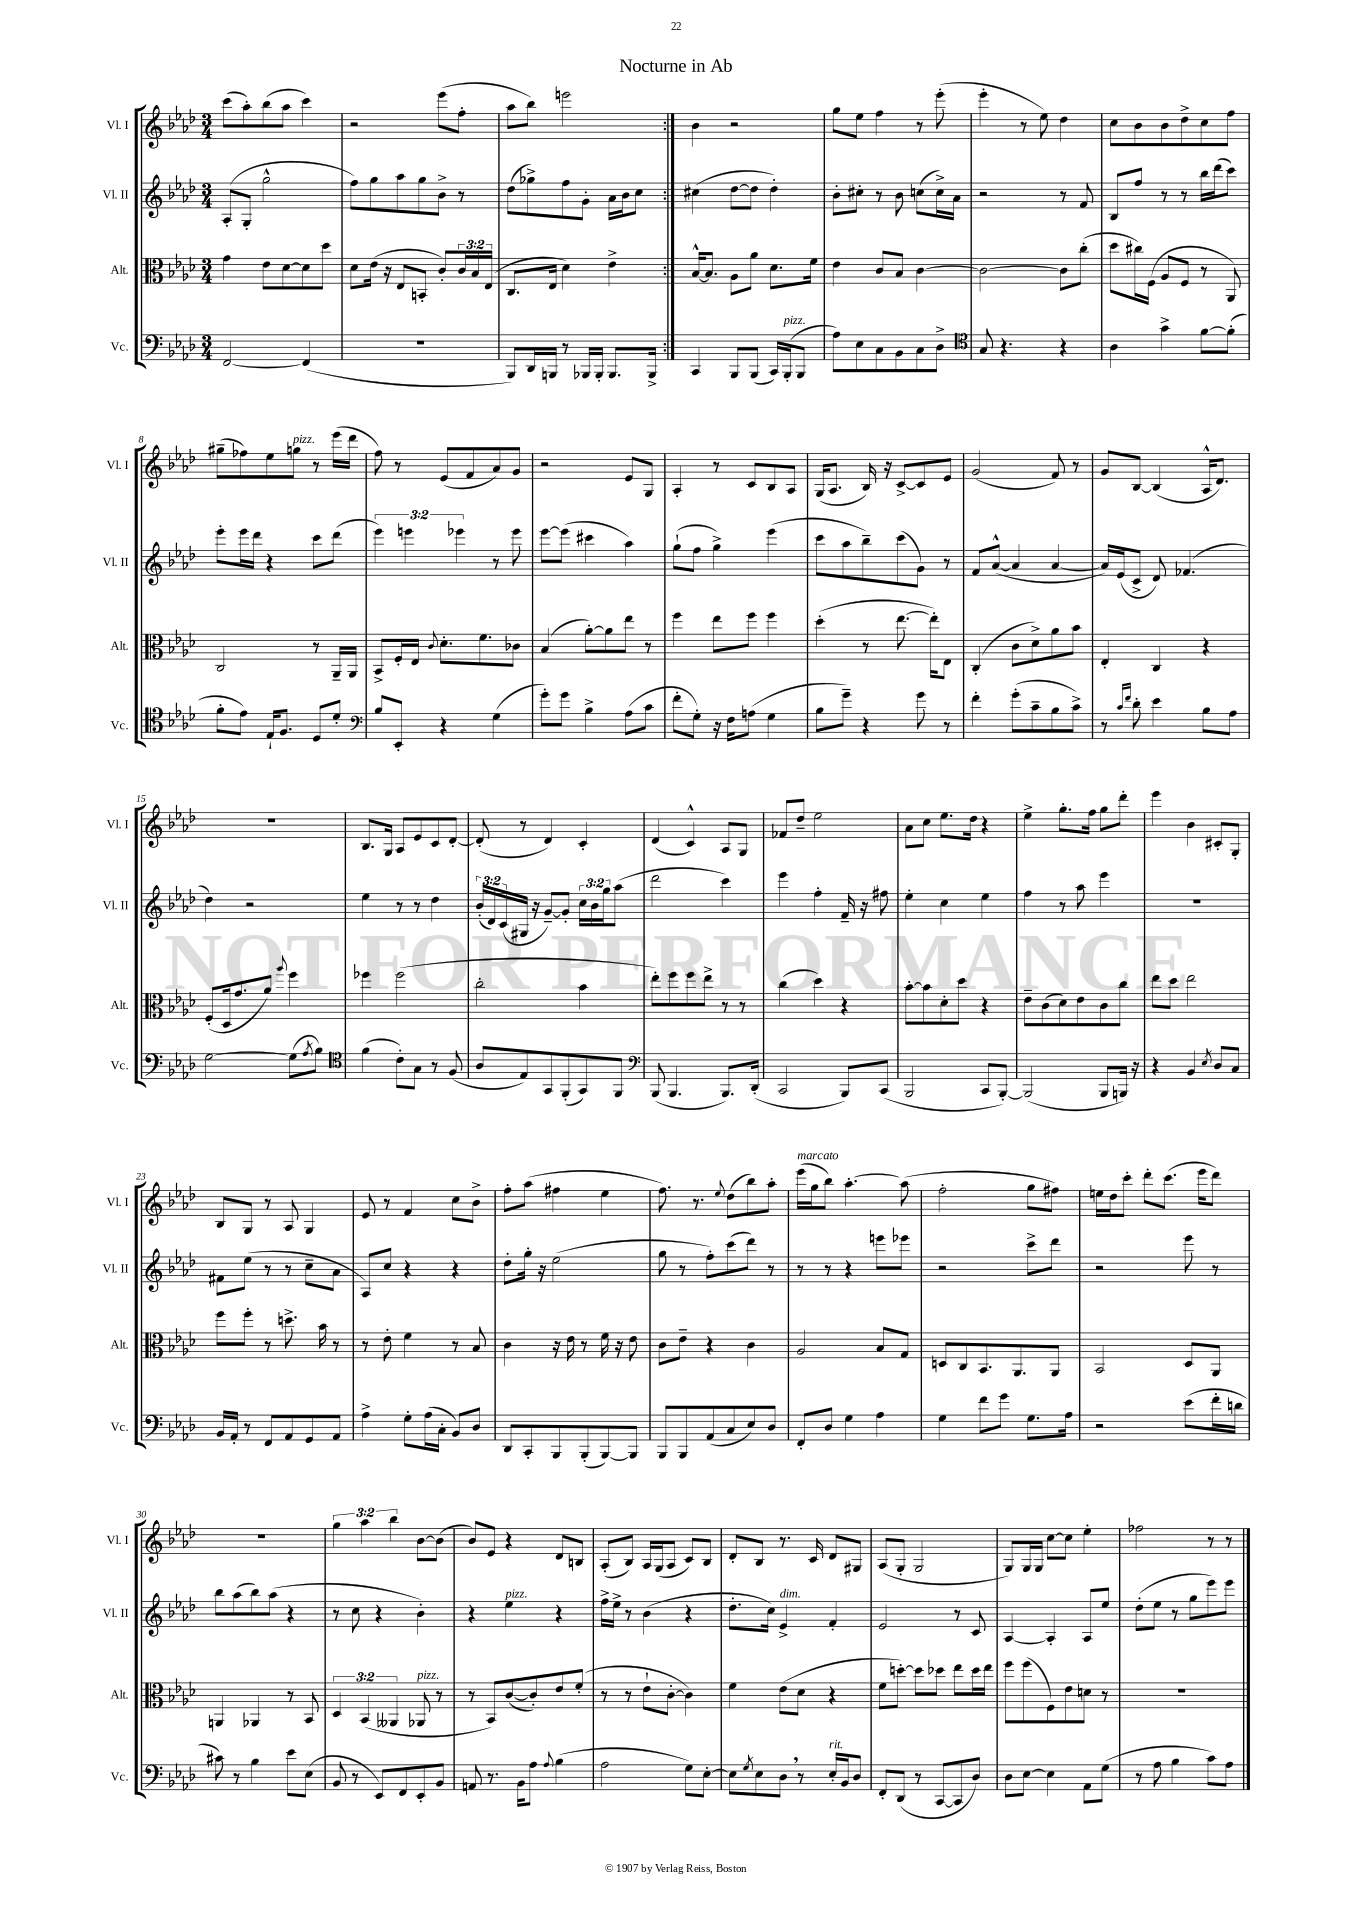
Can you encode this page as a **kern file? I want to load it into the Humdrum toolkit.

**kern	**kern	**kern	**kern
*staff4	*staff3	*staff2	*staff1
*clefF4	*clefC3	*clefG2	*clefG2
*k[b-e-a-d-]	*k[b-e-a-d-]	*k[b-e-a-d-]	*k[b-e-a-d-]
*M3/4	*M3/4	*M3/4	*M3/4
[2FF	4g	(8A-'	(8ccc
.	.	8G'	8aa-')
.	8e-	2gg^^	(8bb-
.	[8d-	.	8aa-
(4FF]	8d-]	.	4ccc)
.	8dd-	.	.
=	=	=	=
2.r	8d-	8ff)	2r
.	(16e-	8gg	.
.	16r	.	.
.	8E-	8aa-	.
.	8BB'	8gg	.
.	8c')	8b-^	(8eee-
.	24c	8r	8ff'
.	24B-	.	.
.	(24E-	.	.
=	=	=	=
8BBB-)	8.C	(8dd-	8aa-
16DD-	.	8gg-^)	8bb-)
16BBB	16E-	.	.
8r	4d-)	8ff	2eee
16BBB-	.	8g'	.
16BBB-'	.	.	.
8.BBB-	4e-^	16a-	.
.	.	16b-	.
.	.	8cc	.
16BBB-^	.	.	.
=:|!	=:|!	=:|!	=:|!
4CC	[16B-^^	(4cc#	4b-
.	8.B-]	.	.
8BBB-	8A-	[8dd-	2r
(8BBB-	8a-	8dd-]	.
16CC)	8.d-	4dd-')	.
(16BBB-'	.	.	.
8BBB-	.	.	.
.	16f	.	.
=	=	=	=
8A-)	4e-	8b-'	8gg
8E-	.	8cc#'	8ee-
8C	8c	8r	4ff
8BB-	8B-	8b-	.
8C	[4c	(8cc	8r
8D-^	.	16cc^)	(8eee-'
.	.	16a-	.
=	=	=	=
*clefC4	*	*	*
8G	2c_	2r	4eee-'
4.r	.	.	.
.	.	.	8r
.	.	.	8ee-)
4r	8c]	8r	4dd-
.	(8cc'	8f	.
=	=	=	=
4A-	8dd-	8B-	8cc
.	16cc#)	8ff	8b-
.	(16F	.	.
4g^	8A-	8r	8b-
.	8F	8r	8dd-^
[8f	8r	16bb-	8cc
.	.	(16ddd-	.
(8f']	8AA-)	8ccc)	8ff
=	=	=	=
8f'	2C	8eee-'	(8gg#~
8e-)	.	16eee-	8ff-)
.	.	16ddd-	.
16E-`	.	4r	8ee-
8.F	.	.	.
.	.	.	8gg
8D-	8r	8ccc	8r
8d-'	16AA-~	(8ddd-	(16eee-
.	16AA-	.	16ddd-
=	=	=	=
*clefF4	*	*	*
8B-	8BB-^	6eee-)	8ff)
8EE-'	16F'	.	8r
.	.	6eee	.
.	16E-	.	.
.	8qqc	.	.
4r	8.d-'	.	(8e-
.	.	6eee-	.
.	.	.	8f
.	8.f	.	.
(4G	.	8r	8a-)
.	8c-	8eee-	8g
=	=	=	=
8g')	(4B-	[8eee-	2r
8g	.	(8eee-]	.
4B-^	[8a-')	4ccc#	.
.	8a-]	.	.
(8A-	8ee-	4aa-)	8e-
8c	8r	.	8G
=	=	=	=
8f'	4ff	(8gg`	4A-'
8G')	.	8ff	.
16r	8ee-	4gg^)	8r
16F	.	.	.
(8A	8ff	.	8c
4G	4ff	(4eee-	8B-
.	.	.	8A-
=	=	=	=
8B-	(4dd-'	8ccc	(16G
.	.	.	8.A-
8g~)	.	8aa-	.
4r	8r	8bb-~)	16B-)
.	.	.	16r
.	[8.ee-	(8ccc	[8c^
8g	.	8g)	8c]
.	16ee-'])	.	.
8r	8E-	8r	8e-
=	=	=	=
4f'	(4C'	8f	(2g
.	.	([8a-^^	.
(8g'	8c	4a-]	.
8c~	8d-^)	.	.
8B-	8a-	[4a-	8f)
8c^)	8b-	.	8r
=	=	=	=
8r	4E-'	16a-])	8g
.	.	(16e-	.
16qqc	.	.	.
16qqf	.	.	.
8d-'	.	8c^	[8B-
4e-	4C	8d-)	(4B-]
.	.	(4.f-	.
8B-	4r	.	16A-^^
.	.	.	8.d-)
8A-	.	.	.
=	=	=	=
[2G	(8F'	4dd-)	2.r
.	16D-	.	.
.	8.g	.	.
.	.	2r	.
.	8a-)	.	.
.	8qqaa-	.	.
(8G]	4ff	.	.
8qA-	.	.	.
8B-)	.	.	.
=	=	=	=
*clefC4	*	*	*
(4f	4ff-	4ee-	8.B-
.	.	.	16G
8c')	(2ff-	8r	8A-
8G	.	8r	8e-
8r	.	4dd-	8c
(8F	.	.	[8d-'
=	=	=	=
8A-	2cc'	(24b-'	(8d-']
.	.	24d-)	.
.	.	(24c	.
8E-)	.	16G#	8r
.	.	16r	.
8GG	.	[8g~)	4d-)
(8FF'	.	8g']	.
8GG)	4b-	24cc	4c'
.	.	24b-	.
.	.	24gg	.
8FF	.	(8aa-	.
=	=	=	=
*clefF4	*	*	*
(8BBB-	8ee-')	2ddd-	(4d-
4.BBB-	8ff	.	.
.	8ff	.	4c^^)
.	8ee-^	.	.
8.BBB-)	8r	4ccc)	8A-
.	8r	.	8G
(16DD-'	.	.	.
=	=	=	=
2CC	(4cc	4eee-	8f-
.	.	.	8dd-~
.	4dd-)	4ff'	2ee-
8BBB-)	4r	16f~	.
.	.	16r	.
(8CC	.	8ff#	.
=	=	=	=
2BBB-	[8b-'	4ee-'	8a-
.	8b-]	.	8cc
.	8d-'	4cc	8.ee-
.	8dd-	.	.
.	.	.	16dd-
8CC	4r	4ee-	4r
[8BBB-')	.	.	.
=	=	=	=
(2BBB-]	8e-~	4ff	4ee-^
.	(8c	.	.
.	8d-)	8r	8.gg'
.	8e-	8aa-	.
.	.	.	16ff
8BBB-	8c	4eee-	8gg
16BBB)	8cc	.	8ddd-'
16r	.	.	.
=	=	=	=
4r	8ee-	2.r	4eee-
.	8dd-	.	.
4BB-	2ee-	.	4b-
8qE-	.	.	.
8D-	.	.	8c#'
8C	.	.	8G'
=	=	=	=
16BB-	8ff	8f#	8B-
16AA-'	.	.	.
8r	8ff'	(8ee-	8G
8FF	8r	8r	8r
8AA-	8.dd^	8r	8A-
8GG	.	8cc~	4G
.	16b-	.	.
8AA-	8r	8a-	.
=	=	=	=
4A-^	8r	8A-)	8e-
.	8e-'	8cc	8r
8G'	4f	4r	4f
(16A-	.	.	.
16C'	.	.	.
8BB-)	8r	4r	8cc
8D-	8B-	.	8b-^
=	=	=	=
8DD-	4c	8dd-'	8ff'
8CC'	.	16gg'	(8aa-
.	.	16r	.
8BBB-	16r	(2ee-	4ff#
.	16e-	.	.
(8BBB-'	8r	.	.
[8BBB-)	16f	.	4ee-
.	16r	.	.
8BBB-]	8e-	.	.
=	=	=	=
8BBB-	8c	8gg	8.ff)
8BBB-	8e-~	8r	.
.	.	.	8.r
(8AA-	4r	8ff')	.
.	.	.	8qqee-
8C	.	(8ccc	(8dd-
8E-)	4c	8ddd-)	8bb-)
8D-	.	8r	8aa-'
=	=	=	=
8FF'	2A-	8r	(16eee-
.	.	.	16gg
8D-	.	8r	8bb-)
4G	.	4r	[4.aa-'
4A-	8B-	8eee	.
.	8G	8eee-	(8aa-]
=	=	=	=
4G	8D	2r	2ff'
.	8C	.	.
8f	8.BB-	.	.
8g	.	.	.
.	8.AA-	.	.
8.G	.	8ccc^	8gg
.	8AA-	8ddd-	8ff#)
16A-	.	.	.
=	=	=	=
2r	2BB-	2r	16ee
.	.	.	16dd-
.	.	.	8ccc'
.	.	.	8ddd-'
.	.	.	(8.ccc
(8e-	8D-	8eee-	.
.	.	.	16eee-
16f'	8AA-	8r	8ddd-)
16d	.	.	.
=	=	=	=
8c#)	4AA	8bb-	2.r
8r	.	(8aa-	.
4B-	4AA-	8bb-)	.
.	.	(8aa-	.
8e-	8r	4r	.
(8E-	8BB-	.	.
=	=	=	=
8BB-	6D-	8r	6gg
8r	.	8cc	.
.	(6BB-	.	6aa-
8EE-)	.	4r	.
.	6AA--	.	6bb-
8FF	.	.	.
8EE-'	8AA-	4b-')	[8b-
8BB-	8r	.	(8b-]
=	=	=	=
8AA	8r	4r	8b-)
8.r	8BB-)	.	8e-
.	([8c	4ee-	4r
16BB-	.	.	.
8A-	8c'])	.	.
8qqA-	.	.	.
(4B-	8e-	4r	8d-
.	(8f'	.	8B
=	=	=	=
2A-	8r	16ff^	(8A-'
.	.	16ee-^	.
.	8r	8r	8B-)
.	8e-`	(4b-	16A-
.	.	.	(16G
.	[8c'	.	8A-
8G)	4c])	4r	8c)
[8E-'	.	.	8B-
=	=	=	=
8E-]	4f	8.dd-'	8d-'
8qG	.	.	.
8E-	.	.	8B-
.	.	16cc)	.
8D-	(8e-	4e-^	8.r
8r	8d-	.	.
.	.	.	16c
16E-'	4r	4f'	8d-
16BB-	.	.	.
8D-	.	.	8G#
=	=	=	=
8FF'	8f	2e-	(8A-
(8DD-	[8dd')	.	8G'
8r	8dd]	.	2G
[8CC	8dd-	.	.
8CC]	8ee-	8r	.
8D-)	16dd-	8c	.
.	16ee-	.	.
=	=	=	=
8D-	8ff	[4A-	8G)
[8E-	(8ff	.	16G
.	.	.	16G
4E-]	8F)	4A-']	[8cc
.	8e-	.	8cc]
8AA-	8d	8A-	4ee-'
(8G	8r	8ee-	.
=	=	=	=
8r	2.r	(8dd-'	2ff-
8A-	.	8ee-	.
4B-	.	8r	.
.	.	8gg	.
8c)	.	8eee-)	8r
8A-	.	8eee-	8r
==	==	==	==
*-	*-	*-	*-
